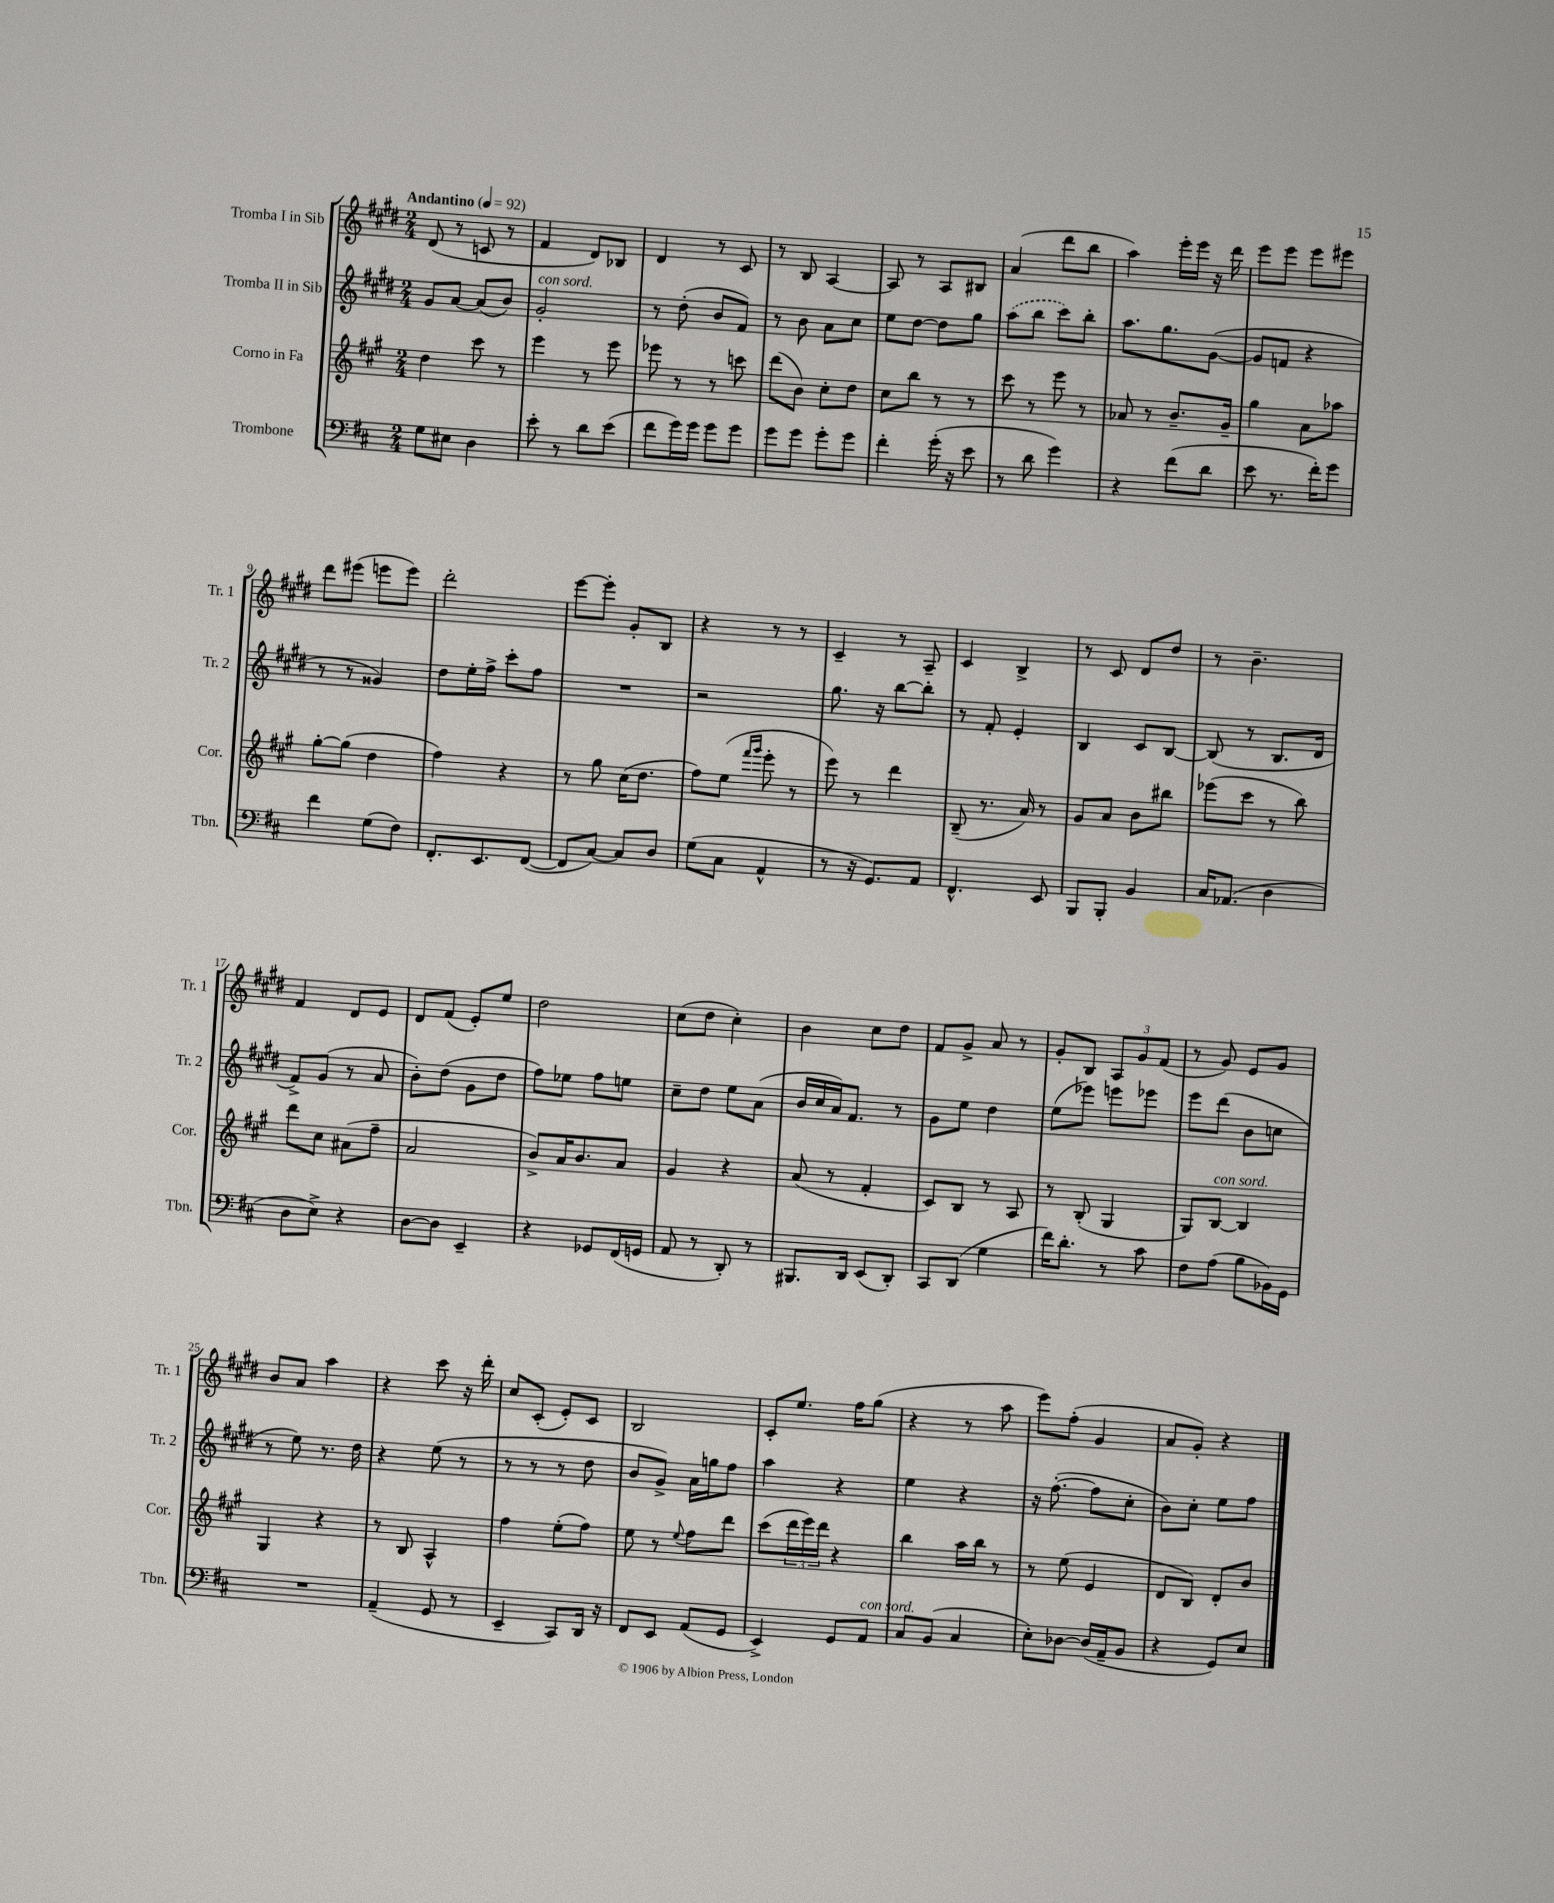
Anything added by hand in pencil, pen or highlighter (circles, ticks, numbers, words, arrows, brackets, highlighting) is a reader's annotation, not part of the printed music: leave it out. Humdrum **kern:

**kern	**kern	**kern	**kern
*part4	*part3	*part2	*part1
*staff4	*staff3	*staff2	*staff1
*I"Trombone	*I"Corno in Fa	*I"Tromba II in Sib	*I"Tromba I in Sib
*I'Tbn.	*I'Cor.	*I'Tr. 2	*I'Tr. 1
*clefF4	*clefG2	*clefG2	*clefG2
*k[f#c#]	*k[f#c#g#]	*k[f#c#g#d#]	*k[f#c#g#d#]
*M2/4	*M2/4	*M2/4	*M2/4
*MM92	*MM92	*MM92	*MM92
=1	=1	=1	=1
!	!	!	!LO:TX:a:B:t=Andantino
8G\L	4dd\	8g#/L	(8d#/
8E#X\J	.	[8a/J	8r
4D\	8ccc#\	(8a/L]	8cn/
.	8r	8b/J)	8r
=2	=2	=2	=2
!	!	!LO:TX:a:i:t=con sord.	!
8e'\	4eee\	2g#'/	4f#/
8r	.	.	.
8d\L	8r	.	8d#/L)
(8e\J	8eee\	.	8B-X/J
=3	=3	=3	=3
8f#\L	8eee-X\	8r	4d#/
16g\L)	8r	(8dd#'\	.
16g\JJ	.	.	.
8g\L	8r	8b/L	8r
8g\J	8cccn\	8f#/J)	8c#/
=4	=4	=4	=4
8g\L	(8ddd\L	8r	8r
8g\J	8b\J)	8b\	8B/
8g'\L	8cc#'\L	8a\L	[4A/
8g\J	8dd\J	8cc#\J	.
=5	=5	=5	=5
4f#'\	8cc#\L	8ee\L	8A/]
.	8bb\J	[8dd#\J	8r
(16g'\	8r	8dd#\L]	8A/L
16r	.	.	.
8e\	8r	8gg#\J	8B#X/J
=6	=6	=6	=6
8r	8ccc#\	(8aa\L	(4a/
8d\	8r	8bb\J	.
4g\)	8eee\	8ccc#\L)	8ddd#\L
.	8r	8bb'\J	8bb\J
=7	=7	=7	=7
4r	8a-X/	8.aa\L	4aa\)
.	8r	.	.
.	.	8.gg#\	.
(8f#\L	8.b~/L	.	16eee'\LL
.	.	.	16eee\JJ
8d\J	.	([8g#\J	16r
.	16g#~/Jk	.	16ddd#\
=8	=8	=8	=8
8e\	4gg#\	8g#/L]	8eee\L
8.r	.	8fn/J	8eee\J
.	8a\L	4r	8eee\L
16f#'\KL)	.	.	.
8g\J	8aa-X\J	.	8eee#X\J
!!LO:LB:g=z
=9	=9	=9	=9
4f#\	[8gg#'\L	8r	8ddd#\L
.	(8gg#\J]	8r	(8eee#X\J
(8G\L	4dd\	4g##X/)	8eeen\L
8F#\J)	.	.	8eee\J)
=10	=10	=10	=10
8.FF#'/L	4ff#\)	8dd#\L	2ddd#'\
.	.	16ee'\L	.
8.EE/	.	16ff#^\JJ	.
.	4r	8ccc#'\L	.
([8FF#/J	.	8ff#\J	.
=11	=11	=11	=11
8FF#/L]	8r	2r	[8eee\L
[8C#/J)	8gg#\	.	8eee'\J]
8C#/L]	(16cc#\KL	.	8g#'/L
.	8.dd\J	.	.
8D/J	.	.	8B/J
=12	=12	=12	=12
(8G\L	8ff#\L)	2r	4r
8C#\J	(8ee\J	.	.
.	16qqfff#/LL	.	.
.	16qqggg#/JJ	.	.
4AA^^/	8eee'\	.	8r
.	8r	.	8r
=13	=13	=13	=13
8r	8eee\)	8.gg#\	4c#~/
16r	8r	.	.
8.GG/L)	.	16r	.
.	4ddd\	[8bb\L	8r
8AA/J	.	8bb'\J]	8A~/
=14	=14	=14	=14
4.FF#^^/	(8B~/	8r	4c#/
.	8.r	8f#'/	.
.	.	4e'/	4B^/
.	16a/)	.	.
8EE/	8r	.	.
=15	=15	=15	=15
8BBB/L	8g#/L	4B/	8r
8BBB'/J	8a/J	.	8c#/
4BB/	8b\L	8c#/L	8d#/L
.	8bb#X\J	[8B/J	8dd#/J
=16	=16	=16	=16
16C#/KL	(8eee-X\L	(8B/]	8r
(8.AA-X/J	.	.	.
.	8ccc#\J	8r	4.b~\
4D\	8r	8.B/L	.
.	8bb\)	.	.
.	.	16d#/Jk	.
!!LO:LB:g=z
=17	=17	=17	=17
8D\L	8ddd\L	8f#^/L)	4f#/
8E^\J)	8cc#\J	(8g#/J	.
4r	(8a#X\L	8r	8d#/L
.	8ff#~\J	8a/	8e/J
=18	=18	=18	=18
[8D\L	2a/	8b'\L)	8d#/L
8D\J]	.	(8dd#\J	(8f#/J
4EE~/	.	8g#\L	8e'/L)
.	.	8dd#\J	8ee/J
=19	=19	=19	=19
4r	8b^/L)	8ff#\L)	2dd#\
.	16a/K	8ee-X\J	.
.	8.b/	.	.
8GG-X/L	.	8ff#\L	.
(16FF#/L	8a/J	8een\J	.
16GGn/JJ	.	.	.
=20	=20	=20	=20
8AA/	4g#/	8cc#~\L	(8cc#\L
8r	.	8dd#\J	8dd#\J
8DD'/)	4r	8ee\L	4cc#'\)
8r	.	(8a\J	.
=21	=21	=21	=21
8.BBB#X/L	(8a/	16b/LL	4b\
.	.	16cc#/	.
.	8r	16a/J)	.
16DD/Jk	.	8.f#/J	.
(8EE/L	4f#'/	.	8cc#\L
8DD'/J)	.	8r	8dd#\J
=22	=22	=22	=22
8CC#/L	8c#/L)	8g#\L	8f#/L
(8DD/J	8B/J	8ee\J	8g#^/J
4G\	8r	4dd#\	8a/
.	8A/	.	8r
=23	=23	=23	=23
16f#\KL)	8r	(8ee\L	8g#'/L
8.d'\J	.	.	.
.	(8B'/	8eee-X\J)	8B/J
8r	4G#/	8eeen\L	12A/L
.	.	.	12g#/
8c#\	.	8eee-X\J	.
.	.	.	(12f#/J
=24	=24	=24	=24
8F#\L	8G#/L)	8eee\L	8r
!	!LO:TX:a:i:t=con sord.	!	!
(8A\J	[8B/J	(8ddd#\J	8g#/)
8B\L	4B/]	8b\L	8e/L
16BB-X\L)	.	8ccn\J	8g#/J
16GG\JJ	.	.	.
!!LO:LB:g=z
=25	=25	=25	=25
2r	4G#/	8r	8b/L
.	.	8ee\)	8a/J
.	4r	8.r	4aa\
.	.	16dd#\	.
=26	=26	=26	=26
(4AA~/	8r	4r	4r
.	8B/	.	.
8GG/	4A^^/	(8ee\	8ccc#\
8r	.	8r	16r
.	.	.	16ddd#'\
=27	=27	=27	=27
4EE~/	4ff#\	8r	8cc#/L
.	.	8r	(8c#'/J
8CC#/L)	(8ee'\L	8r	8e'/L)
16DD/Jk	8ff#\J)	8dd#\	8c#/J
16r	.	.	.
=28	=28	=28	=28
8FF#/L	8ee\	8b/L	2B/
8EE/J	8r	8g#^/J)	.
.	8qqee/	.	.
(8AA/L	8ff#\L	16a\LL	.
.	.	16ggn\J	.
8GG/J	8ddd\J	8ff#\J	.
=29	=29	=29	=29
4EE^/)	(8ccc#\L	4aa\	8c#'/L
.	24ddd\L	.	8.ee/J
.	24eee\)	.	.
.	24ddd\JJ	.	.
8GG/L	4r	4r	.
.	.	.	16ff#\KL
!LO:TX:a:i:t=con sord.	!	!	!
8AA/J	.	.	(8gg#\J
=30	=30	=30	=30
8C#/L	4bb\	4ee\	4r
(8BB/J	.	.	.
4C#/	16aa\LL	4r	8r
.	16bb\JJ	.	.
.	8r	.	8aa\
=31	=31	=31	=31
8E'\L)	8r	16r	8eee\L)
.	.	([8.ff#'\	.
[8D-X\J	(8ee\	.	(8ff#'\J
(16D-/LL]	4e/	8ff#\L]	4g#/
16AA~/J	.	.	.
8BB/J	.	8cc#'\J	.
=32	=32	=32	=32
4r	8d/L	8b\L)	8a/L
.	8B/J)	8cc#'\J	8g#'/J)
8GG/L)	8d'/L	8ee\L	4r
8E/J	8b/J	8ff#\J	.
==	==	==	==
*-	*-	*-	*-
